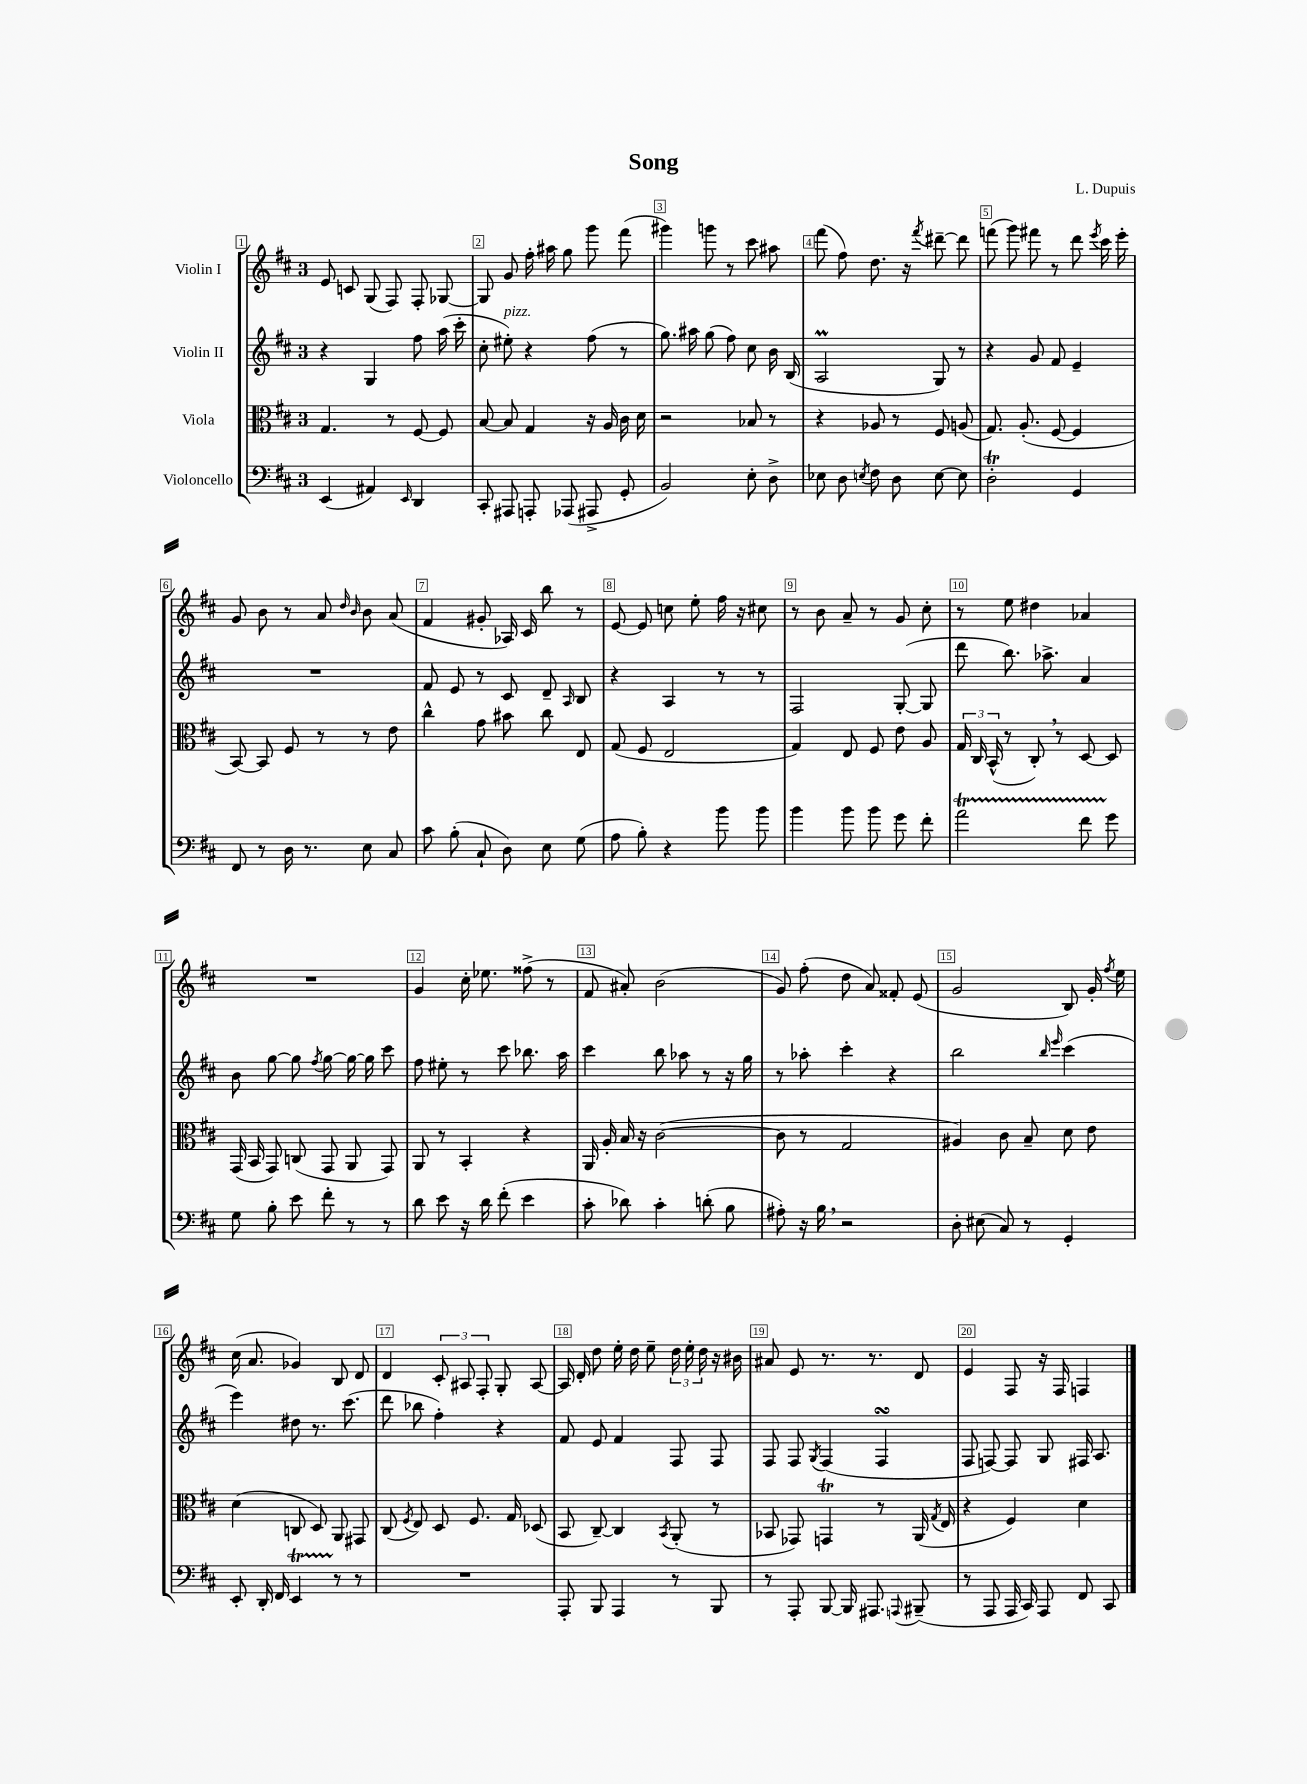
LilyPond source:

\header { title = "Song" composer = "L. Dupuis" }
<<
\new StaffGroup <<
\new Staff = "s0" \with { instrumentName = "Violin I" } {
    \clef treble \key d \major \once \override Staff.TimeSignature.style = #'single-digit \time 3/4
    \autoBeamOff e'8 c'8 g8( fis8) fis8-. ges8~ |
    ges8 g'8 fis''16-. ais''16 g''8 g'''8 fis'''8( |
    gis'''4) g'''8 r8 cis'''8 ais''8 |
    fis'''8( fis''8) d''8. r16 \acciaccatura { fis'''8 } dis'''8~-- dis'''8 |
    f'''8( g'''8) fis'''8 r8 d'''8 \acciaccatura { e'''8 } cis'''16 e'''16-. |
    g'8 b'8 r8 a'8 \grace { d''16 b'16 } b'8 a'8( |
    fis'4 gis'8-. aes16) cis'16 b''8 r8 |
    e'8~ e'8 c''8 e''8-. fis''16 r16 cis''8 |
    r8 b'8 a'8-- r8 g'8 cis''8-. |
    r8 e''8 dis''4 aes'4 |
    R2. |
    g'4 cis''16-. ees''8. fisis''8->( r8 |
    fis'8 ais'8-.) b'2( |
    g'8) fis''8-.( d''8 a'8) fisis'8-. e'8( |
    g'2 b8) g'16-. \acciaccatura { fis''8 } e''16 |
    cis''16( a'8. ges'4) b8 d'8 |
    d'4 \tuplet 3/2 { cis'8-. ais8 fis8-. } g8-. ais8~ |
    ais16 d'16-. d''8 e''16-. d''16 e''8-- \tuplet 3/2 { d''16 e''16-. d''16 } r16 bis'16 |
    ais'8 e'8 r8. r8. d'8 |
    e'4 fis8 r16 fis16 f4 \bar "|." |
}
\new Staff = "s1" \with { instrumentName = "Violin II" } {
    \clef treble \key d \major \once \override Staff.TimeSignature.style = #'single-digit \time 3/4
    \autoBeamOff r4 g4 fis''8 a''16( cis'''16-. |
    cis''8-. eis''8-.^\markup { \italic "pizz." }) r4 fis''8( r8 |
    g''8.) ais''16 g''8( fis''8) cis''8 b'16 b16( |
    a2\prall g8) r8 |
    r4 g'8 fis'8 e'4-- |
    R2. |
    fis'8 e'8 r8 cis'8 d'8-- \grace { a16 } b8 |
    r4 a4 r8 r8 |
    fis2 g8~-.( g8 |
    d'''8 b''8.) aes''8.-> a'4 |
    b'8 g''8~ g''8 \acciaccatura { fis''8 } g''8~ g''16~ g''16 cis'''8 |
    fis''8 eis''8-. r8 cis'''8 bes''8. a''16 |
    cis'''4 b''8 aes''8 r8 r16 g''16 |
    r8 aes''8-. cis'''4-. r4 |
    b''2 \grace { b''16 e'''16 } cis'''4( |
    e'''4) dis''8 r8. cis'''8.( |
    d'''8 bes''8 fis''4-.) r4 |
    fis'8 e'8 fis'4 fis8 fis8 |
    fis8 fis8 \acciaccatura { g8 } fis4( fis4\turn |
    fis8 f8~) f8 g8 fis16 a8. \bar "|." |
}
\new Staff = "s2" \with { instrumentName = "Viola" } {
    \clef alto \key d \major \once \override Staff.TimeSignature.style = #'single-digit \time 3/4
    \autoBeamOff g4. r8 fis8~ fis8 |
    b8~ b8 g4 r16 a16 cis'16 d'16 |
    r2 bes8 r8 |
    r4 aes8 r8 fis8 a8( |
    g8.) a8.-.( fis8~ fis4 |
    b,8~) b,8 fis8 r8 r8 e'8 |
    cis''4-^ g'8 bis'8 cis''8 e8 |
    g8( fis8 e2 |
    g4) e8 fis8 e'8 a8 |
    \tuplet 3/2 { g16 cis16 b,16-^( } r8 cis8-.) \breathe r8 d8~ d8 |
    g,16( b,16 g,8) c8( g,8 a,8 g,8) |
    a,8 r8 b,4-. r4 |
    a,16 a16-. b16 r16 cis'2~( |
    cis'8 r8 g2 |
    ais4) cis'8 b8-- d'8 e'8 |
    d'4( c8 d8) a,8 gis,8 |
    cis8( \acciaccatura { fis8 } e8) d8 fis8. g16 des8( |
    b,8 cis8~--) cis4 \acciaccatura { b,8 } a,8-.( r8 |
    bes,8 ges,8) g,4\trill r8 a,16( \acciaccatura { g8 } e16 |
    r4 fis4) d'4 \bar "|." |
}
\new Staff = "s3" \with { instrumentName = "Violoncello" } {
    \clef bass \key d \major \once \override Staff.TimeSignature.style = #'single-digit \time 3/4
    \autoBeamOff e,4( ais,4) \grace { e,16 } d,4 |
    cis,8-. ais,,8 a,,8-. aes,,8( ais,,8-> g,8-. |
    b,2) e8-. d8-> |
    ees8 d8 \acciaccatura { e8 } fis8 d8 e8~ e8 |
    d2-.\trill g,4 |
    fis,8 r8 d16 r8. e8 cis8 |
    cis'8 b8-.( cis8-! d8) e8 g8( |
    a8 b8-.) r4 b'8 b'8 |
    b'4 b'8 b'8 g'8 fis'8-. |
    a'2\startTrillSpan fis'8 g'8\stopTrillSpan |
    g8 b8-. e'8 fis'8-. r8 r8 |
    d'8 e'8 r16 d'16 fis'8-.( e'4 |
    cis'8-. des'8) cis'4-. d'8-.( b8 |
    ais8-.) r16 b16 \breathe r2 |
    d8-. eis8( cis8) r8 g,4-. |
    e,8-. d,16-. fis,16 e,4\startTrillSpan r8\stopTrillSpan r8 |
    R2. |
    a,,8-. b,,8 a,,4 r8 b,,8 |
    r8 a,,8-. b,,8~ b,,16 ais,,8. \appoggiatura { a,,8 } bis,,8--( |
    r8 a,,8 a,,16 cis,16) a,,8 fis,8 cis,8 \bar "|." |
}
>>
>>
\layout { \context { \Score \override BarNumber.break-visibility = ##(#f #t #t) barNumberVisibility = #all-bar-numbers-visible \override BarNumber.stencil = #(make-stencil-boxer 0.1 0.3 ly:text-interface::print) } }
